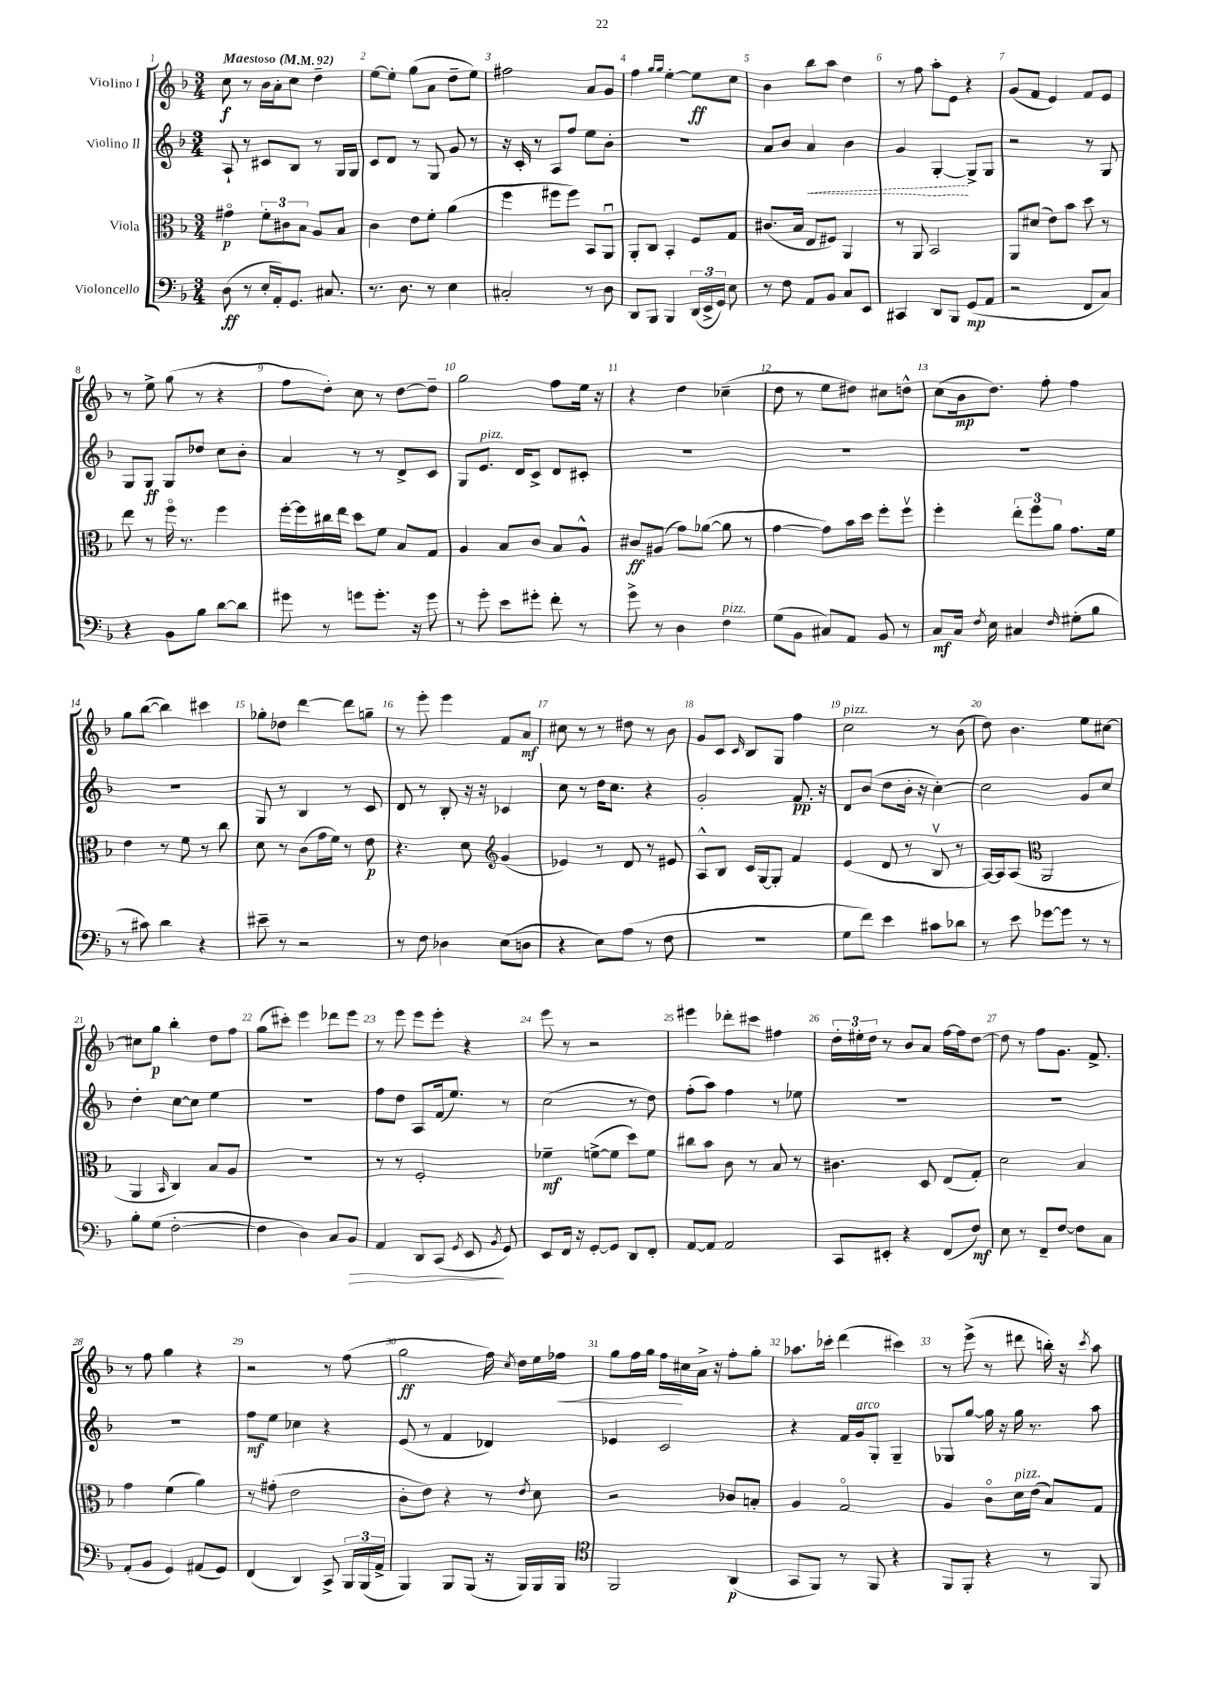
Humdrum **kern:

**kern	**kern	**kern	**kern
*staff4	*staff3	*staff2	*staff1
*clefF4	*clefC3	*clefG2	*clefG2
*k[b-]	*k[b-]	*k[b-]	*k[b-]
*M3/4	*M3/4	*M3/4	*M3/4
*MM92	*MM92	*MM92	*MM92
(8D	4g#o	8A`	8cc
8r	.	8r	8r
16E'	12f'	8c#	16b-
16AA')	.	.	16a'
.	12c#	.	.
8.GG	.	8B-	8cc
.	12B-	.	.
.	8A	8r	4dd~
8.C#	.	.	.
.	8B-	16G	.
.	.	16G	.
=	=	=	=
8.r	4c	8c	[8ee
.	.	8d	8ee']
8.D	.	.	.
.	8e	8r	(8gg
8r	8f'	8G	8a
4E	(4a	8g	8dd~
.	.	8r	8ee)
=	=	=	=
2C#'	4ff	16r	2ff#
.	.	16c'	.
.	.	8r	.
.	8ff#	8A	.
.	8ff#)	8ff	.
8r	8BB-	8ee	8a
8D	8AAu	8b-'	8g
=	=	=	=
8DD	8AA'	2.r	4ff
8BBB-	8C	.	.
.	.	.	16qqgg
.	.	.	16qqgg
4BBB-	4BB-'	.	[4ee'
(24DD	8F	.	8ee]
24EE^	.	.	.
24GG)	.	.	.
8E	8G	.	8cc
=	=	=	=
8r	(8.c#	8a	4b-
8F	.	8b-	.
.	16B-	.	.
8AA	8E	4a	8bb-
8BB-	8F#)	.	8aa
8C	4AA	4b-	4dd
8EE	.	.	.
=	=	=	=
4CC#	8r	4g	8r
.	8AA	.	8ff
8DD	2BB-	[4G'	8aa'
8BBB-	.	.	8e
(8GG	.	8G^]	4r
8AA	.	8G	.
=	=	=	=
2r	8AA	2r	(8g
.	(8d#	.	8f
.	8e)	.	4e)
.	8b-	.	.
8FF	8dd	8r	8f
8C)	8r	8G	8e
=	=	=	=
4r	8ee	8G	8r
.	8r	8G	8ee^
8BB-	16ffo	8G	(8gg
.	8.r	.	.
8B-	.	8dd-	8r
[8d	4ff	8cc	4r
8d]	.	8b-'	.
=	=	=	=
8g#	[16ff'	4a	8ff
.	16ff]	.	.
8r	16cc#	.	8dd')
.	16ee	.	.
8g	8dd	8r	8cc
8.g'	8f	8r	8r
.	8B-	8d^	[8dd
16r	.	.	.
8g	8G	8c	8dd~]
=	=	=	=
8r	4A	8G	2gg
8g'	.	8.e	.
8e	8B-	.	.
.	.	16d	.
8g#'	8c	8c^	.
8f'	8B-	8d	8ff
8r	8A^^	8c#'	16ee
.	.	.	16r
=	=	=	=
8g^	8c#	2.r	4r
8r	(8A#	.	.
4D	8g)	.	4dd
.	([8a-	.	.
4F	8a-]	.	(4cc-~
.	8r	.	.
=	=	=	=
(8G	[4g	2.r	8dd
8BB-	.	.	8r
8C#)	8g])	.	8ee
8AA	16b-	.	8dd#)
.	16dd	.	.
8BB-	8ff'	.	8cc#
8r	8ffv	.	8dd^^
=	=	=	=
8C	4ff'	2.r	(8cc
16C	.	.	16b-
8qF	.	.	.
16E	.	.	8.dd)
4C#	12ee'	.	.
.	12ff	.	.
.	.	.	8ff'
.	12a	.	.
16qqF	.	.	.
(8G#'	8.g	.	4ff
8B-	.	.	.
.	16f	.	.
=	=	=	=
8r	4e	2.r	8gg
8c#)	.	.	([8bb-
4d	8r	.	4bb-])
.	8f	.	.
4r	8r	.	4ccc#
.	8cc	.	.
=	=	=	=
8e#~	8d	8G	8gg-'
8r	8r	8r	8dd-
2r	(8c	4B-	[4ddd
.	16g	.	.
.	16f)	.	.
.	8r	8r	8ddd]
.	8e	8c	8gg~
=	=	=	=
8r	4.r	8d	8r
8F	.	8r	8eee'
4D-	.	8B-'	4eee
.	8d	16r	.
.	.	16r	.
*	*clefG2	*	*
(8E	(4g	4c-	8f
8D	.	.	8a
=	=	=	=
4r	4e-)	8cc	8cc#
.	.	8r	8r
8E)	8r	16dd	8r
.	.	8.cc	.
(8A	8d	.	8dd#
8r	8r	4r	8r
8F	8e#	.	8b-
=	=	=	=
2.r	8A^^	2g'	8g
.	8B-	.	8c
.	.	.	16qqc
.	16c	.	8B-
.	[16G	.	.
.	8G']	.	8G
.	4f	8.f	4ff
.	.	16r	.
=	=	=	=
8G	(4e	8d	2cc
8f)	.	(8b-	.
4e	8d	8dd	.
.	8r	16b-'	.
.	.	16r	.
8c#	8B-v	[4cc')	8r
8d-	8r	.	(8b-
=	=	=	=
8r	[16A)	2cc]	8dd)
.	16A]	.	.
8e	(8A	.	4.b-
*	*clefC3	*	*
[8g-	2AA	.	.
8g-]	.	.	.
8r	.	8g	8ee
8r	.	8cc	[8cc#
=	=	=	=
8B-'	4AA	4dd'	8cc#]
(8G	.	.	8gg
.	16qqBB-	.	.
[2F'	4C)	[8cc	4bb-'
.	.	8cc]	.
.	8B-	4ee	8dd
.	8A	.	8ff
=	=	=	=
4F]	2.r	2.r	(8gg
.	.	.	8ccc#')
4D)	.	.	4eee
8C	.	.	8ddd-
8BB-	.	.	8eee
=	=	=	=
4AA	8r	8ff	8r
.	8r	8dd	8eee
8DD	2F'	8A	8eee
(8CC	.	(16f	8eee'
.	.	8.ee)	.
8qGG	.	.	.
8EE	.	.	4r
8qBB-	.	.	.
8GG)	.	8r	.
=	=	=	=
8EE	4f-~	(2cc	8eee
16FF	.	.	8r
16r	.	.	.
[8GG'	([8f^	.	2r
8GG]	8f]	.	.
8DD	8dd)	8r	.
8FF'	8f	8dd)	.
=	=	=	=
[8AA	8cc#	(8ff'	4eee#
8AA]	8b-	8aa)	.
2AA	8c	4ff	8ddd-'
.	8r	.	8ccc#
.	8B-	8r	4ff#
.	8r	8ee-	.
=	=	=	=
8CC	4.c#	2.r	24dd'
.	.	.	24ee#'
.	.	.	24dd
8EE#'	.	.	8r
4r	.	.	8b-
.	8D	.	8a
(8FF	(8E	.	[16ff
.	.	.	16ff]
8F)	8G')	.	[8dd
=	=	=	=
8E	2d	2.r	8dd]
8r	.	.	8r
8FF~	.	.	8ff
[8F	.	.	8.g
8F]	4B-	.	.
.	.	.	8.f^
8C	.	.	.
=	=	=	=
(8AA'	4g	2.r	8r
8BB-	.	.	8ff
4GG)	(4f	.	4gg
(8AA#	4a)	.	4r
8GG)	.	.	.
=	=	=	=
(4FF	8r	8ff	2r
.	(8g#'	8ee	.
4DD)	2e	4cc-	.
8CC^	.	4r	8r
24BBB-	.	.	(8ff
(24BBB-	.	.	.
24AA^	.	.	.
=	=	=	=
4BBB-)	8c'	(8e	2gg
.	8e)	8r	.
8BBB-	4r	4f	.
(8BBB-	.	.	.
16r	8r	4d-)	16ff)
.	.	.	8qcc
16BBB-)	.	.	16dd
.	8qe	.	.
16BBB-	8d	.	16ee
16BBB-	.	.	16ff-
=	=	=	=
*clefC4	*	*	*
2FF	2r	4e-	8gg
.	.	.	16ff
.	.	.	16gg
.	.	2c	16ff
.	.	.	16cc#
.	.	.	16a^
.	.	.	16r
(4AA	8c-	.	8ff'
.	8B'	.	8gg'
=	=	=	=
8GG	4A	4r	8.aa-
8FF)	.	.	.
.	.	.	16ccc-'
8r	2Go	16f	(4ddd
.	.	16g	.
8FF	.	8G'	.
4r	.	4G~	4ccc#)
=	=	=	=
8FF	4A	8G-	8r
8FF'	.	[8gg	(8eee^
4r	8co	16gg]	8r
.	.	16r	.
.	16d	16gg	8ddd#
.	(16e	8.r	.
8r	8B-)	.	16bb')
.	.	.	16r
.	.	.	8qccc
8FF	8G	8aa	8aa
==	==	==	==
*-	*-	*-	*-
